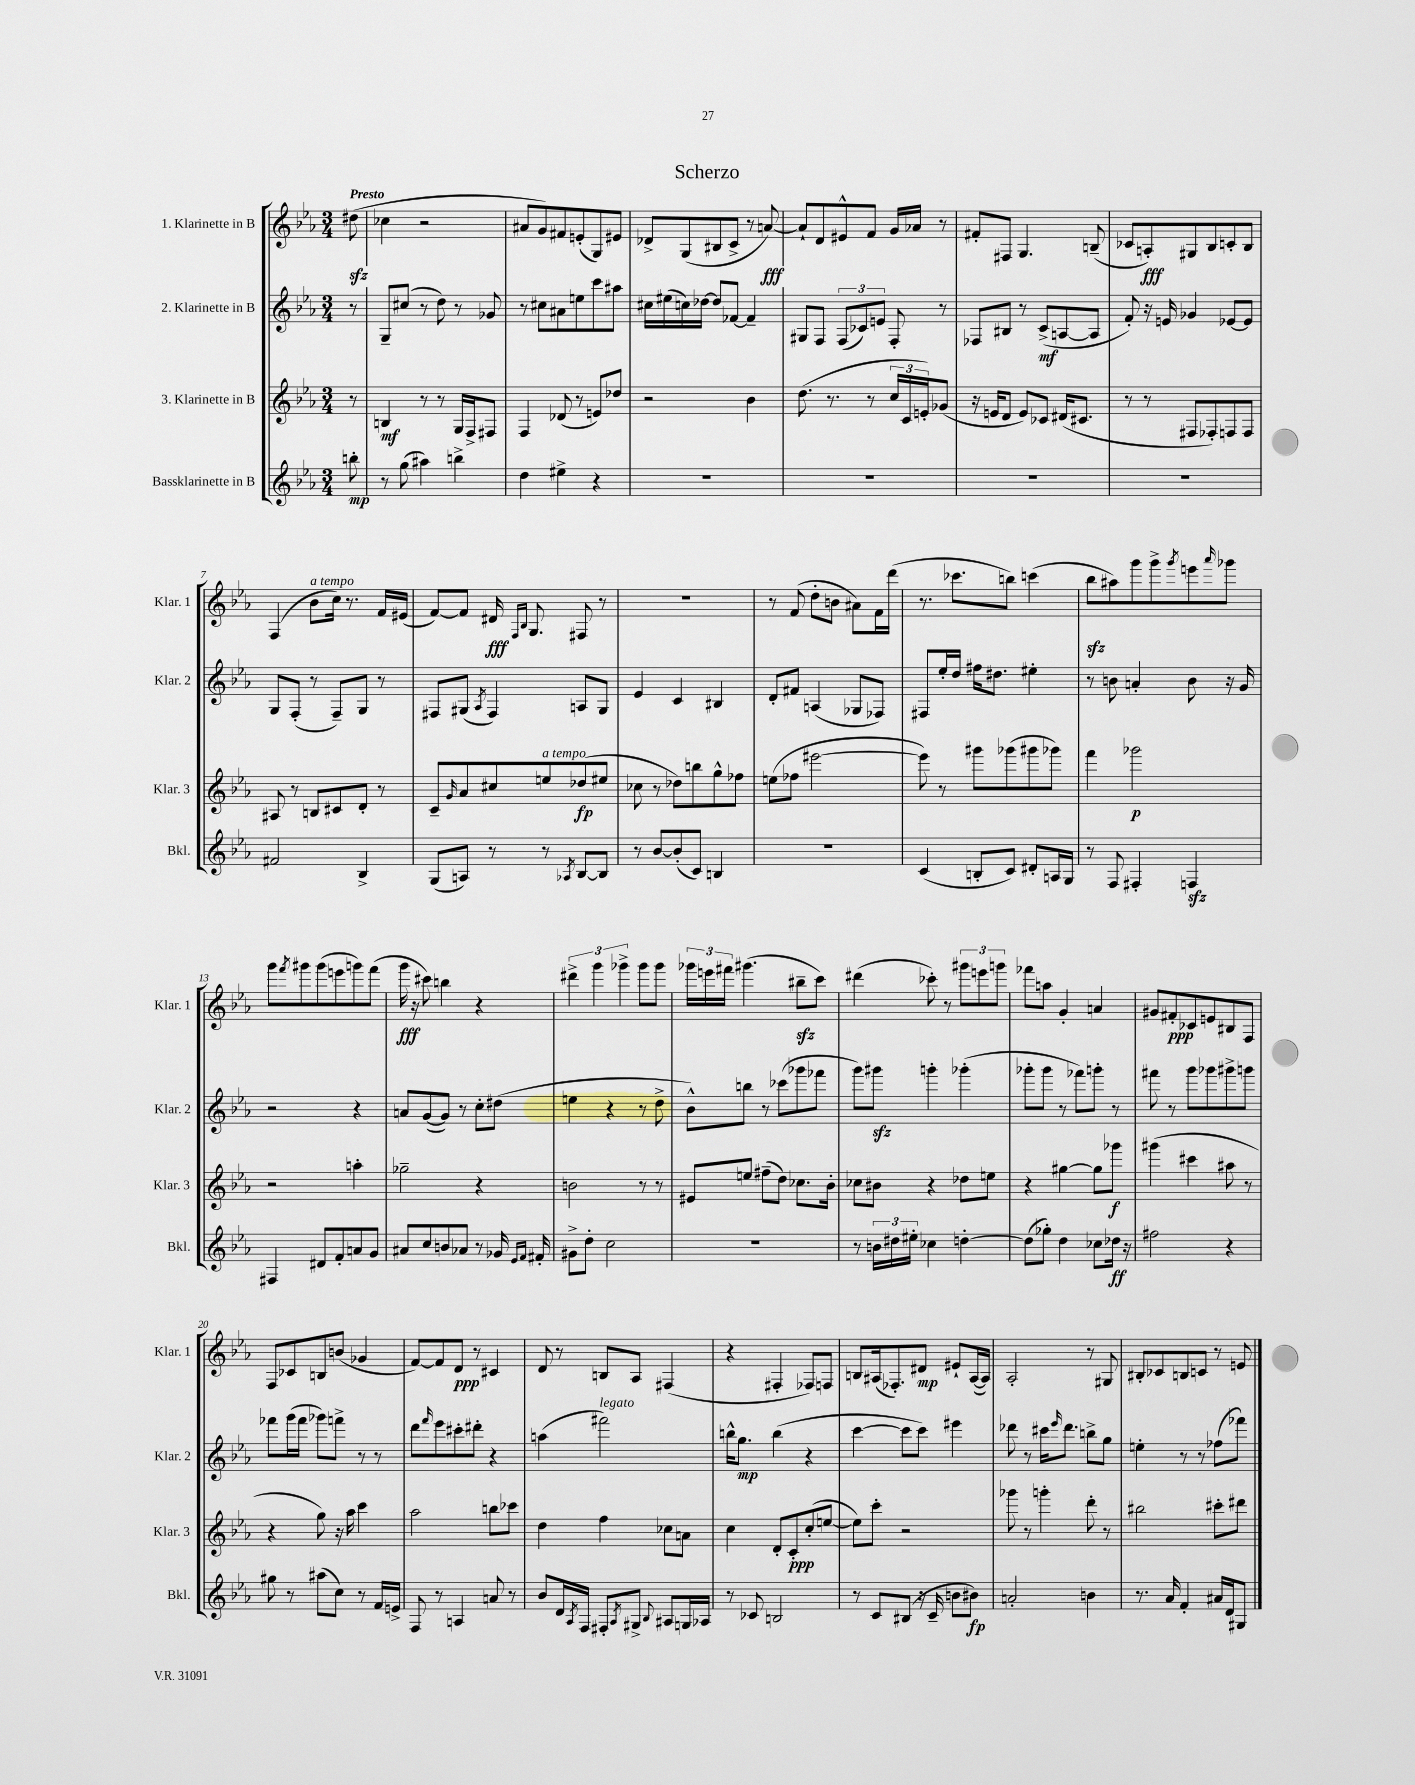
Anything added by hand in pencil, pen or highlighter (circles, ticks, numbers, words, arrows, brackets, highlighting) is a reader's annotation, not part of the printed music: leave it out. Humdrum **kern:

**kern	**kern	**kern	**kern
*staff4	*staff3	*staff2	*staff1
*clefG2	*clefG2	*clefG2	*clefG2
*k[b-e-a-]	*k[b-e-a-]	*k[b-e-a-]	*k[b-e-a-]
*M3/4	*M3/4	*M3/4	*M3/4
8bb'	8r	8r	(8dd#
=	=	=	=
8r	4B	8G~	4cc-
(8gg	.	(8cc#	.
4aa#)	8r	8r	2r
.	8r	8dd)	.
4bb^	16G	8r	.
.	16F^	.	.
.	8F#	8g-	.
=	=	=	=
4dd	4F	8r	8a#
.	.	8cc#	8g)
4ee#^	(8d-	8a#	8f#
.	8r	8ee	(8e'
4r	8e)	8ccc	8G)
.	8dd-	8aa#	8e#
=	=	=	=
2.r	2r	16cc#	8d-^
.	.	(16ee#	.
.	.	16cc)	(8G
.	.	[16dd-	.
.	.	8dd-]	8B#
.	.	[8f-	8c^
.	4b-	4f-~]	8r
.	.	.	[8a)
=	=	=	=
2.r	(8.dd	8G#	8a`]
.	.	8F	8d
.	8.r	.	.
.	.	(12F	8e#^^
.	.	12c-)	.
.	8r	.	8f
.	.	12e	.
.	24cc	8F'	16g
.	24c	.	.
.	.	.	16a-
.	24e')	.	.
.	(8g-	8r	8r
=	=	=	=
2.r	16r	8F-	8f#'
.	16e	.	.
.	8d	8B#	8F#
.	8e)	8r	4.G
.	8c-	(8c^	.
.	(16d#	[8A	.
.	8.c#	.	.
.	.	8A]	(8B~
=	=	=	=
2.r	8r	8f')	8c-
.	8r	16r	8A')
.	.	16e	.
.	8F#	4g-	8G#
.	8F-')	.	8B-
.	8F	[8e-	8c'
.	8F	8e-]	8B-
=	=	=	=
2f#	8A#	8G	(4F
.	8r	(8F'	.
.	8B	8r	8b-
.	8c#	8F~)	16cc)
.	.	.	8.r
4B-^	8d'	8G	.
.	8r	8r	16f
.	.	.	(16e#
=	=	=	=
(8G	8c~	8F#	[8f)
.	16qqg	.	.
8A)	8a-	(8G#	8f]
.	.	8qA-	.
8r	8cc#	4F#)	16d#
.	.	.	16qqF
.	.	.	16qqB-
.	.	.	8.G
8r	8ee	.	.
8qA-	.	.	.
[8B-	(8dd-	8A	8F#
8B-]	8ee#	8G#	8r
=	=	=	=
8r	8cc-	4e-	2.r
[8b-	8r	.	.
(8b-']	8dd-)	4c	.
8c)	8bb	.	.
4B	8gg^^	4B#	.
.	8ff-	.	.
=	=	=	=
2.r	(8ee	8d'	8r
.	8ff-	8f#	(8f
.	[2eee#	(4A	8dd'
.	.	.	8b
.	.	8G-	8a#)
.	.	8F-)	16f
.	.	.	(16ddd
=	=	=	=
(4c	8eee#])	8F#	8.r
.	8r	16ee-'	.
.	.	16dd	8.ccc-
8B'	8ggg#	16ff#	.
.	.	8.dd#	.
8c)	(8ggg-	.	8bb)
8d#'	8ggg#	4ee#'	(4ccc
16A	8ggg-)	.	.
16G	.	.	.
=	=	=	=
8r	4fff	8r	8bb-
8F	.	8b	8aa#)
4F#'	2ggg-	4a'	8ggg
.	.	.	8ggg^
.	.	.	8qggg
4F	.	8b	8eee
.	.	.	16qqaaa-
.	.	16r	8ggg-
.	.	16g	.
=	=	=	=
4F#	2r	2r	8ggg
.	.	.	8qfff
.	.	.	8ggg#
8d#	.	.	(8ggg#
8f'	.	.	8eee
8a	4aa'	4r	8ggg)
8g	.	.	(8fff
=	=	=	=
8a#	2gg-~	8a	16ggg
.	.	.	16r
8cc	.	([8g	8ccc#)
8b	.	8g])	4bb
8a-	.	8r	.
8r	4r	8cc'	4r
16g-	.	(8dd#	.
16qqe-	.	.	.
16qqf	.	.	.
16f#'	.	.	.
=	=	=	=
8g#^	2b	4ee	6ddd#^
8dd'	.	.	.
.	.	.	6ggg
2cc	.	4r	.
.	.	.	6ggg-^
.	8r	8r	8ggg-
.	8r	8dd^	8ggg-
=	=	=	=
2.r	8e#	8b-^^)	24ggg-
.	.	.	24eee
.	.	.	24fff#
.	8ee	8bb	(4.ggg#
.	(8ff#~	8r	.
.	8dd)	(8ccc-	.
.	8.cc-	8ggg-	8bb#~
.	.	8fff-	8ccc)
.	16b-'	.	.
=	=	=	=
8r	8cc-	8ggg)	(4ddd#
24b	8b#	8ggg#	.
24dd#	.	.	.
24ee#'	.	.	.
4cc-	4r	4ggg'	8ccc-')
.	.	.	8r
[4dd'	8dd-	(4ggg-'	12ggg#
.	.	.	12eee
.	8ee	.	.
.	.	.	12ggg
=	=	=	=
(8dd]	4r	8ggg-'	8fff-
8gg-')	.	8ggg-	8aa
4dd	[4gg#	8r	4g'
.	.	8fff-)	.
8cc-	8gg#]	8ggg'	4a
16dd-	8ggg-	8r	.
16r	.	.	.
=	=	=	=
2ff#	(4ggg#	8fff#	8g#
.	.	8r	8f#'
.	4ccc#	8ggg	8c-
.	.	8ggg-	8e
4r	8aa#	8ggg#^	8B#
.	8r	8ggg	8F
=	=	=	=
8gg#	4r	8fff-	8F
8r	.	(16ggg	8c-
.	.	16fff-	.
(8aa#	8gg)	8ggg-)	8B
8cc)	16r	8fff^	(8b
.	16aa-	.	.
8r	4ccc	8r	4g-
16f	.	8r	.
16e^	.	.	.
=	=	=	=
8F	2aa-	8ddd	[8f)
.	.	16qqfff	.
8r	.	8eee-	8f]
4A	.	8ccc#'	8d
.	.	8ddd#'	8r
8a	8bb	4r	4c#
8r	8ccc-	.	.
=	=	=	=
8b-	4dd	(4aa	8d
16d	.	.	8r
8qA-	.	.	.
16F	.	.	.
8F#'	4ff	2fff#)	8B
8qA-	.	.	.
8G#^	.	.	8A-
8qqB-	.	.	.
8A#	8cc-	.	(4F#
16G	8a	.	.
16A-	.	.	.
=	=	=	=
8r	4cc	16bb^^	4r
.	.	8.gg	.
8c-	.	.	.
2B	8d'	(4bb	4F#'
.	8c'	.	.
.	(8cc'	4r	8F-)
.	[8ee	.	8F
=	=	=	=
8r	8ee])	[4ccc	8B
8c	8ccc'	.	(16A#
.	.	.	8.F-')
(8B#	2r	8ccc]	.
16r	.	8ccc)	8d#
16c~	.	.	.
8b	.	4eee#	8e#`
8b#)	.	.	([16A#
.	.	.	16A#])
=	=	=	=
2a'	8ggg-	8ddd-	2A-'
.	8r	8r	.
.	4ggg'	16ccc#	.
.	.	16qqeee-	.
.	.	8.ddd-	.
4b	8ddd'	8bb^	8r
.	8r	8gg	8G#
=	=	=	=
8.r	2bb#	4ee'	8B#'
.	.	.	8c-
16a-	.	.	.
4f'	.	8r	8B
.	.	8r	8c
16a#	8ccc#'	(8ff-	8r
16d	.	.	.
8G#	8ddd#	8fff-)	8e
==	==	==	==
*-	*-	*-	*-
